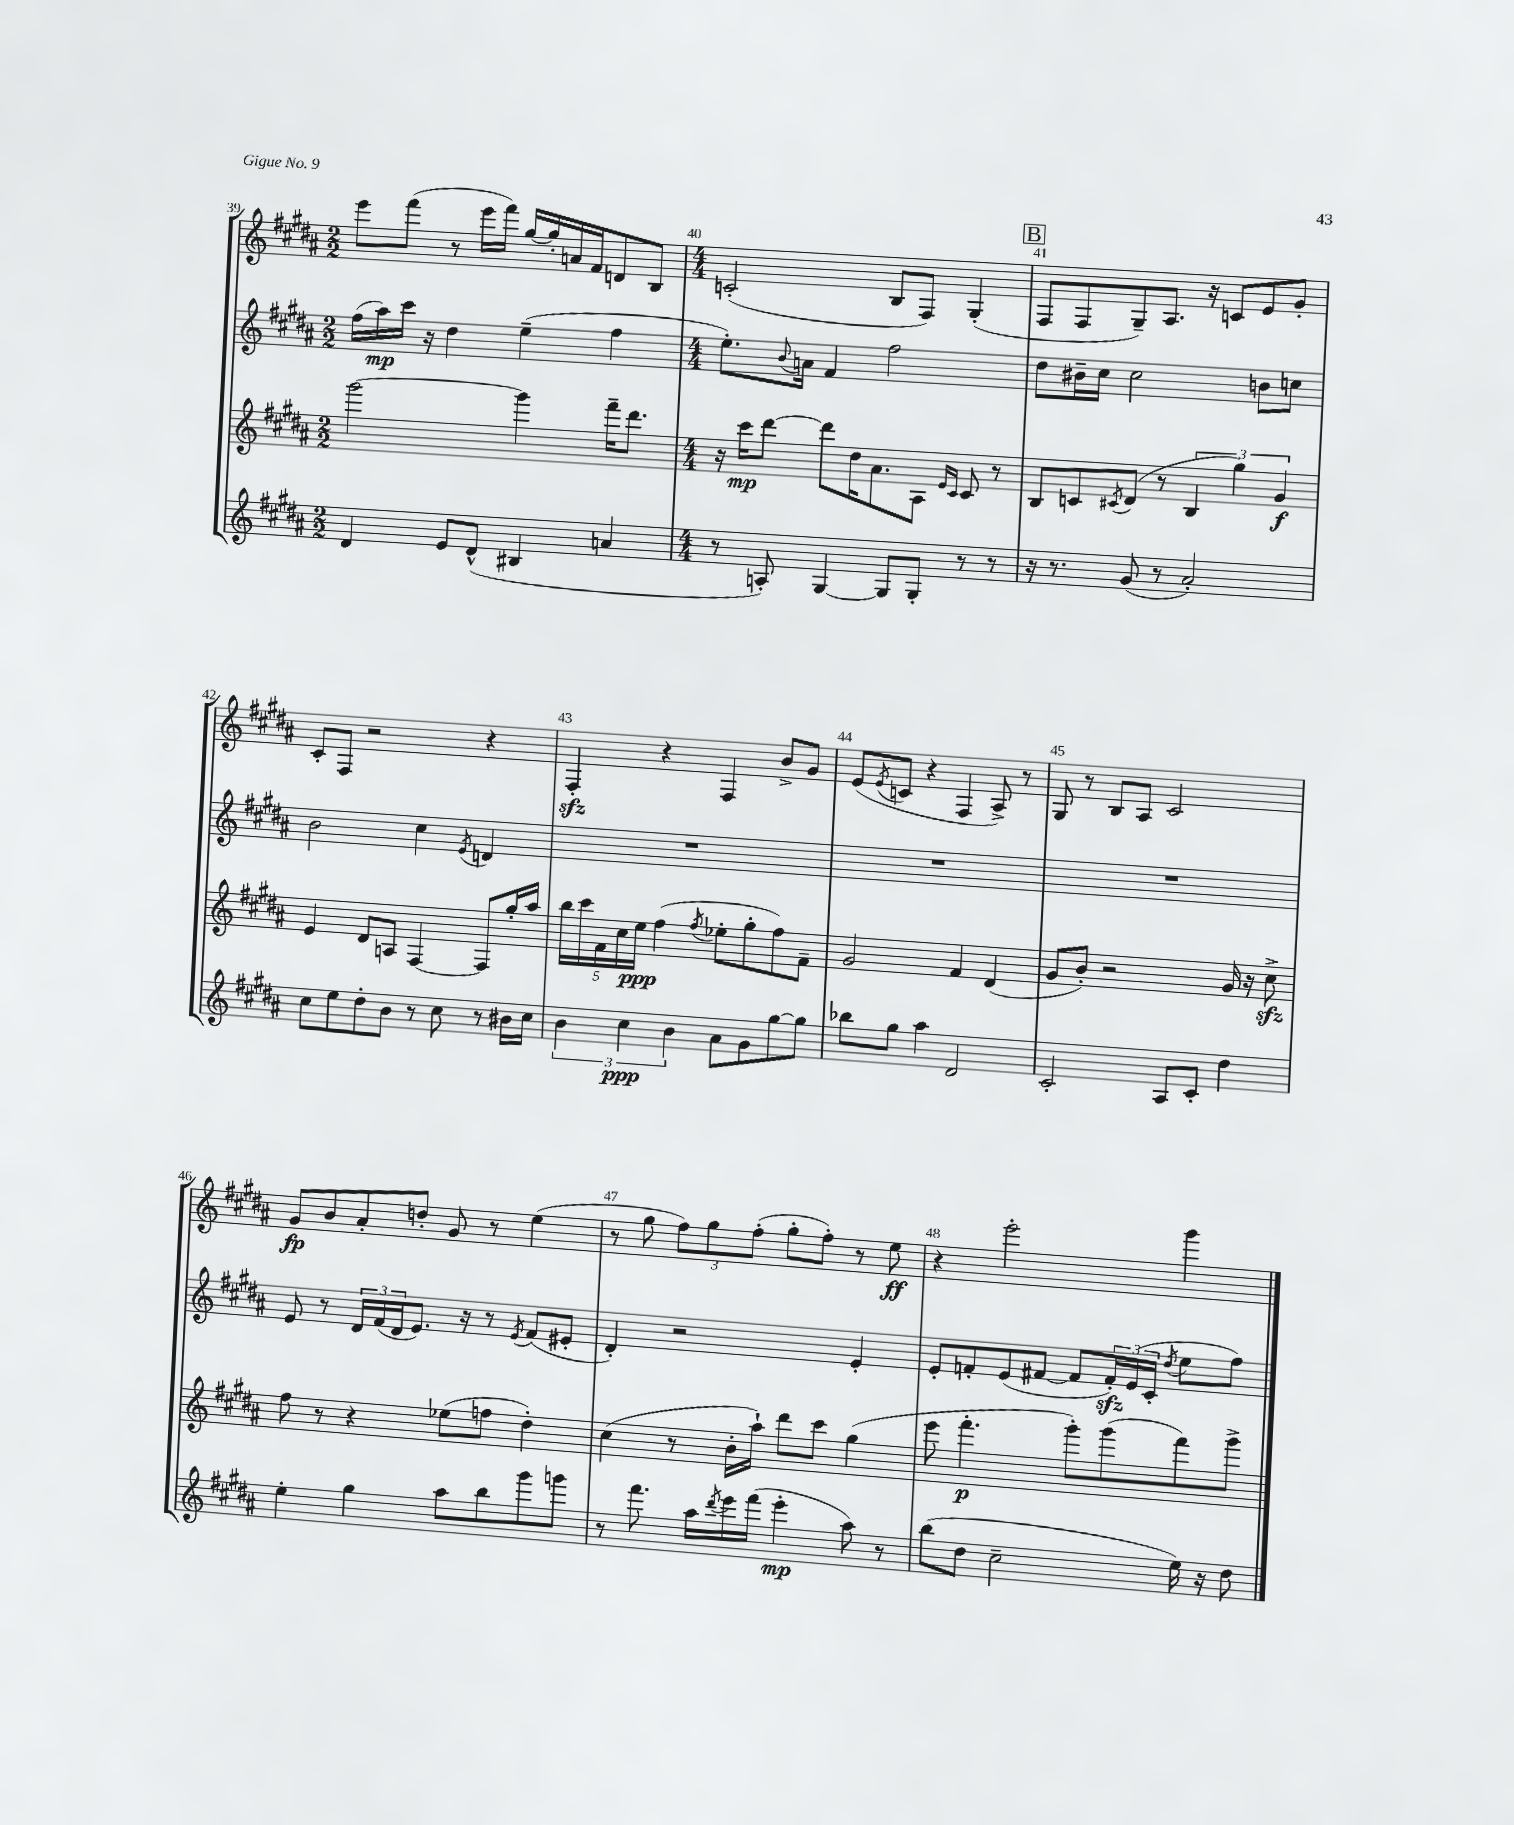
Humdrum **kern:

**kern	**kern	**kern	**kern
*staff4	*staff3	*staff2	*staff1
*clefG2	*clefG2	*clefG2	*clefG2
*k[f#c#g#d#a#]	*k[f#c#g#d#a#]	*k[f#c#g#d#a#]	*k[f#c#g#d#a#]
*M2/2	*M2/2	*M2/2	*M2/2
4d#/	[2ggg#\	(16ff#\LL	8eee\L
.	.	16aa#\)	.
.	.	16ccc#\JJ	(8fff#\J
.	.	16r	.
8e/L	.	4dd#\	8r
(8d#^^/J	.	.	16eee\LL
.	.	.	16fff#\JJ)
4B#/	4ggg#\]	(4ee~\	[16gg#/LL
.	.	.	16gg#'/]
.	.	.	16a/
.	.	.	16f#/J
4a/	16fff#~\LK	4ff#\	8d/
.	8.ddd#\J	.	.
.	.	.	8B/J
=	=	=	=
*M4/4	*M4/4	*M4/4	*M4/4
8r	16r	8.ee'\L)	(2c'/
.	16ccc#\LK	.	.
8A'/)	[8ddd#\J	.	.
.	.	8qqb/	.
.	.	16a\Jk	.
[4G#/	8ddd#\]L	4f#/	.
.	16dd#\K	.	.
.	8.a#\	.	.
8G#/]L	.	2ff#\	8B/L
8G#'/J	8A#\J	.	8F#/J)
.	16qqe/LL	.	.
.	16qqc#/JJ	.	.
8r	8c#/	.	(4G#'/
8r	8r	.	.
=	=	=	=
16r	8B/L	8dd#\L	8F#/L
8.r	.	.	.
.	8c/	16b#~\L	8F#/
.	.	16cc#\JJ	.
.	8qc#/	.	.
(8g#/	(8d#/J	2cc#\	8G#~/)
8r	8r	.	8.A#/J
2a#'/)	6B/	.	.
.	.	.	16r
.	.	.	8c/L
.	6gg#\)	.	.
.	.	8b\L	8e/
.	6g#/	.	.
.	.	8cc\J	8g#'/J
=	=	=	=
8cc#\L	4e/	2b\	8c#'/L
8ee\	.	.	8F#/J
8dd#'\	8d#/L	.	2r
8b\J	8A/J	.	.
8r	[4F#/	4cc#\	.
8cc#\	.	.	.
.	.	8qe/	.
8r	8F#/]L	4d/	4r
16b#\LL	16gg#'/L	.	.
16cc#\JJ	16aa#/JJ	.	.
=	=	=	=
6b\	20bb\LL	1r	4F#'/
.	20ccc#\	.	.
.	20f#\	.	.
.	20cc#\	.	.
6cc#\	.	.	.
.	20ee\JJ	.	.
.	(4ff#\	.	4r
6b\	.	.	.
.	8qff#/	.	.
8a#\L	8ee-'\L	.	4F#/
8g#\	8gg#'\	.	.
[8gg#\	8ff#\)	.	8b^/L
8gg#\]J	8f#~\J	.	8g#/J
=	=	=	=
8bb-\L	2g#/	1r	(8e/L
.	.	.	8qe/
8gg#\J	.	.	8c/J
4aa#\	.	.	4r
2d#/	4f#/	.	4F#/
.	(4d#/	.	8A#^/)
.	.	.	8r
=	=	=	=
2c#'/	8g#/L	1r	8G#/
.	8b'/J)	.	8r
.	2r	.	8B/L
.	.	.	8A#/J
8A#/L	.	.	2c#/
8c#'/J	.	.	.
4dd#\	16g#/	.	.
.	16r	.	.
.	8cc#^\	.	.
=	=	=	=
4ee'\	8ff#\	8e/	8g#/L
.	8r	8r	8b/
4gg#\	4r	24d#/LL	8a#'/
.	.	(24f#/	.
.	.	24d#/J	.
.	.	8.e/J)	8dd'/J
8aa#\L	(8ee-\L	.	8g#/
.	.	16r	.
8bb\	8ff\J	8r	8r
.	.	8qe/	.
8ggg#\	4dd#'\)	(8f#/L	(4ee\
8ggg\J	.	8e#'/J	.
=	=	=	=
8r	(4cc#\	4d#'/)	8r
8.fff#\	.	.	8gg#\
.	8r	2r	12ff#\L)
16aa#\LL	.	.	.
.	.	.	12gg#\
8qddd#/	.	.	.
16eee\	16b'\LL	.	.
.	.	.	(12ff#'\J
(16fff#\JJ	16aa#`\JJ)	.	.
4eee'\	8ddd#\L	.	8gg#'\L
.	8ccc#\J	.	8ff#'\J)
8aa#\)	(4gg#\	4e'/	8r
8r	.	.	8ee\
=	=	=	=
(8bb\L	8eee\	8e'/L	4r
8dd#\J	4.fff#'\	8f'/	.
2cc#~\	.	(8e/	2eee'\
.	.	[8f#/J	.
.	8ggg#'\L)	8f#/]L	.
.	(8ggg#\	24f#'/L)	.
.	.	(24e/	.
.	.	24c#'/JJ	.
.	.	8qdd#/	.
16ee\)	8fff#\)	8ee\L	4ggg#\
16r	.	.	.
8dd#\	8ggg#^\J	8ff#\J)	.
==	==	==	==
*-	*-	*-	*-
